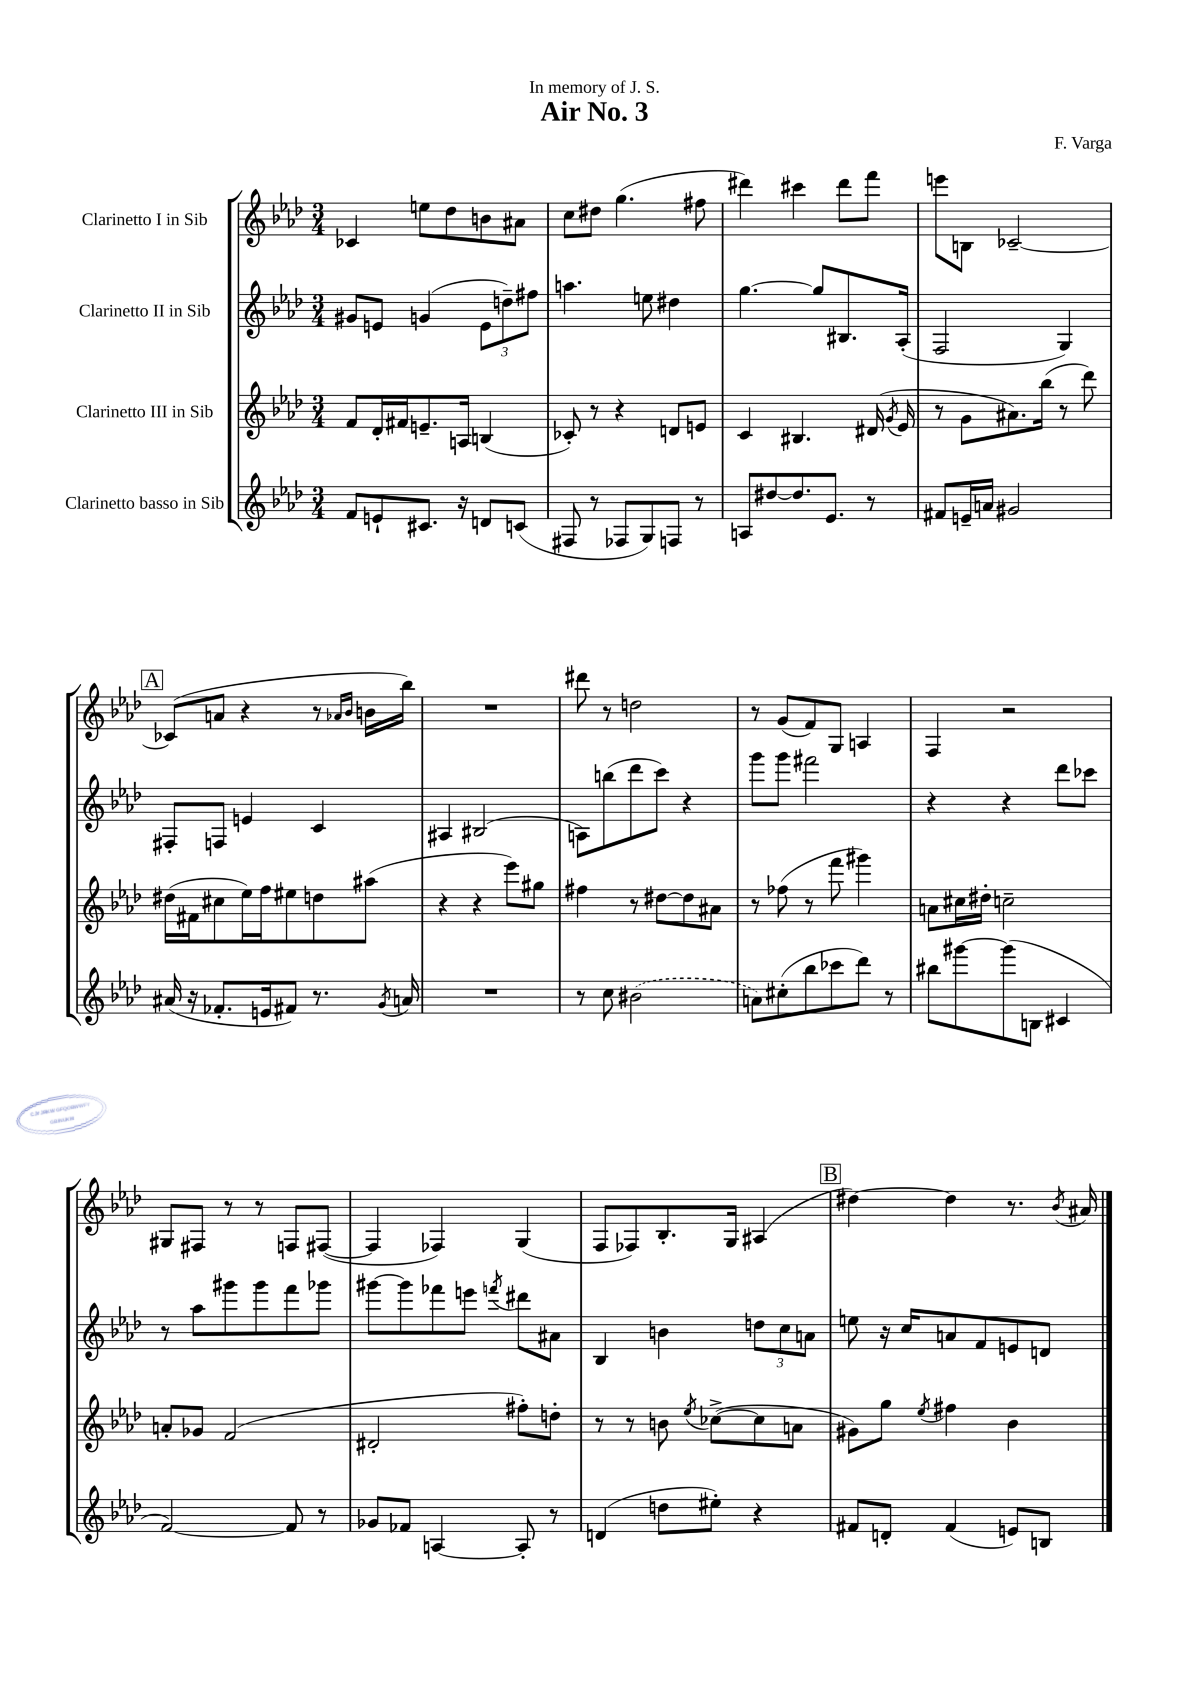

**kern	**kern	**kern	**kern
*part4	*part3	*part2	*part1
*staff4	*staff3	*staff2	*staff1
*I"Clarinetto basso in Sib	*I"Clarinetto III in Sib	*I"Clarinetto II in Sib	*I"Clarinetto I in Sib
*clefG2	*clefG2	*clefG2	*clefG2
*k[b-e-a-d-]	*k[b-e-a-d-]	*k[b-e-a-d-]	*k[b-e-a-d-]
*M3/4	*M3/4	*M3/4	*M3/4
=1	=1	=1	=1
8f/L	8f/L	8g#X/L	4c-X/
8en`/	16d-'/L	8en/J	.
.	16f#X/J	.	.
8.c#X/J	8.en~/	(4gn/	8een\L
.	.	.	8dd-\
16r	16An/Jk	.	.
8dn/L	(4Bn/	12e\L	8bn\
.	.	12ddn~\)	.
(8cn/J	.	.	8a#X\J
.	.	12ff#X\J	.
=2	=2	=2	=2
8F#X/	8c-X'/)	4.aan\	8cc\L
8r	8r	.	8dd#X\J
8F-X/L	4r	.	(4.gg\
8G/)	.	8een\	.
8Fn/J	8dn/L	4dd#X\	.
8r	8en/J	.	8ff#X\
=3	=3	=3	=3
8An/L	4c/	[4.gg\	4ddd#X\)
[8dd#X/	.	.	.
8.dd#/]	4.B#X/	.	4ccc#X\
.	.	8gg/L]	.
8.e-/J	.	.	.
.	.	8.B#X/	8ddd#\L
8r	(16d#X/	.	8fff\J
.	8qg/	.	.
.	16e-/	(16A-'/Jk	.
=4	=4	=4	=4
8f#X/L	8r	2F/	8eeen\L
16en~/L	8g\L	.	8Bn\J
16an/JJ	.	.	.
2g#X/	8.a#X\)	.	[2c-X~/
.	(16bb-\Jk	.	.
.	8r	4G/)	.
.	8ddd-\)	.	.
!!LO:LB:g=z
!!LO:REH:place=s1:t=A
=5	=5	=5	=5
(16a#X/	(16dd#X\LL	8F#X'/L	(8c-X/L]
16r	16f#X\J	.	.
8.f-X'/L	8cc#X\	8Fn/J	8an/J
.	16ee-\L)	4en/	4r
16en/k	16ff\J	.	.
8f#X/J)	8ee#X\	.	.
8.r	8ddn\	4c/	8r
.	.	.	16qqa-X/LL
.	.	.	16qqb-/JJ
.	(8aa#X\J	.	16bn\LL
8qg/	.	.	.
16an/	.	.	16bb-\JJ)
=6	=6	=6	=6
2.r	4r	4A#X/	2.r
.	4r	(2B#X/	.
.	8eee-\L)	.	.
.	8gg#X\J	.	.
=7	=7	=7	=7
8r	4ff#X\	8An\L)	8ddd#X\
8cc\	.	(8bbn\	8r
(2b#X\	8r	8ddd-\	2ddn\
.	[8dd#X\L	8ccc\J)	.
.	8dd#\]	4r	.
.	8a#X\J	.	.
=8	=8	=8	=8
8an\L)	8r	8ggg\L	8r
(8cc#X'\	(8ff-X\	8ggg\J	(8g/L
8bb-\	8r	2fff#X\	8f/)
8ccc-X\	8fff\	.	8G/J
8ddd-\J)	4ggg#X\)	.	4An/
8r	.	.	.
=9	=9	=9	=9
8bb#X\L	8an\L	4r	4F/
[8ggg#X\	16cc#X\L	.	.
.	16dd#X'\JJ	.	.
(8ggg#\]	2ccn~\	4r	2r
8Bn\J	.	.	.
4c#X/	.	8ddd-\L	.
.	.	8ccc-X\J	.
!!LO:LB:g=z
=10	=10	=10	=10
[2f/)	8an'/L	8r	8G#X/L
.	8g-X/J	8aa-\L	8F#X/J
.	(2f/	8ggg#X\	8r
.	.	8ggg#\	8r
8f/]	.	8fff\	8Fn/L
8r	.	8ggg-X\J	([8F#X/J
=11	=11	=11	=11
8g-X/L	2d#X'/	[8ggg#X\L	4F#/]
8f-X/J	.	8ggg#\]	.
[4An/	.	8fff-X\	4F-X/)
.	.	8eeen\J	.
.	.	8qfffn/	.
8A'/]	8ff#X'\L)	8ddd#X\L	(4G/
8r	8ddn'\J	8a#X\J	.
=12	=12	=12	=12
(4dn/	8r	4B-/	8F/L
.	8r	.	8F-X/)
8ddn\L	8bn\	4bn\	8.B-'/
.	8qee-/	.	.
8ee#X'\J)	([8cc-X^\L	.	.
.	.	.	16G/Jk
4r	8cc-\]	12ddn\L	(4A#X/
.	.	12cc\	.
.	8an\J	.	.
.	.	12an\J	.
!!LO:REH:place=s1:t=B
=13	=13	=13	=13
8f#X/L	8g#X\L)	8een\	[4dd#X\)
8dn'/J	8gg\J	16r	.
.	.	16cc/KL	.
.	8qee-/	.	.
(4f#/	4ff#X\	8an/	4dd#\]
.	.	8f/	.
8en/L)	4b-\	8en/	8.r
8Bn/J	.	8dn/J	.
.	.	.	8qb-/
.	.	.	16a#X/
==	==	==	==
*-	*-	*-	*-
